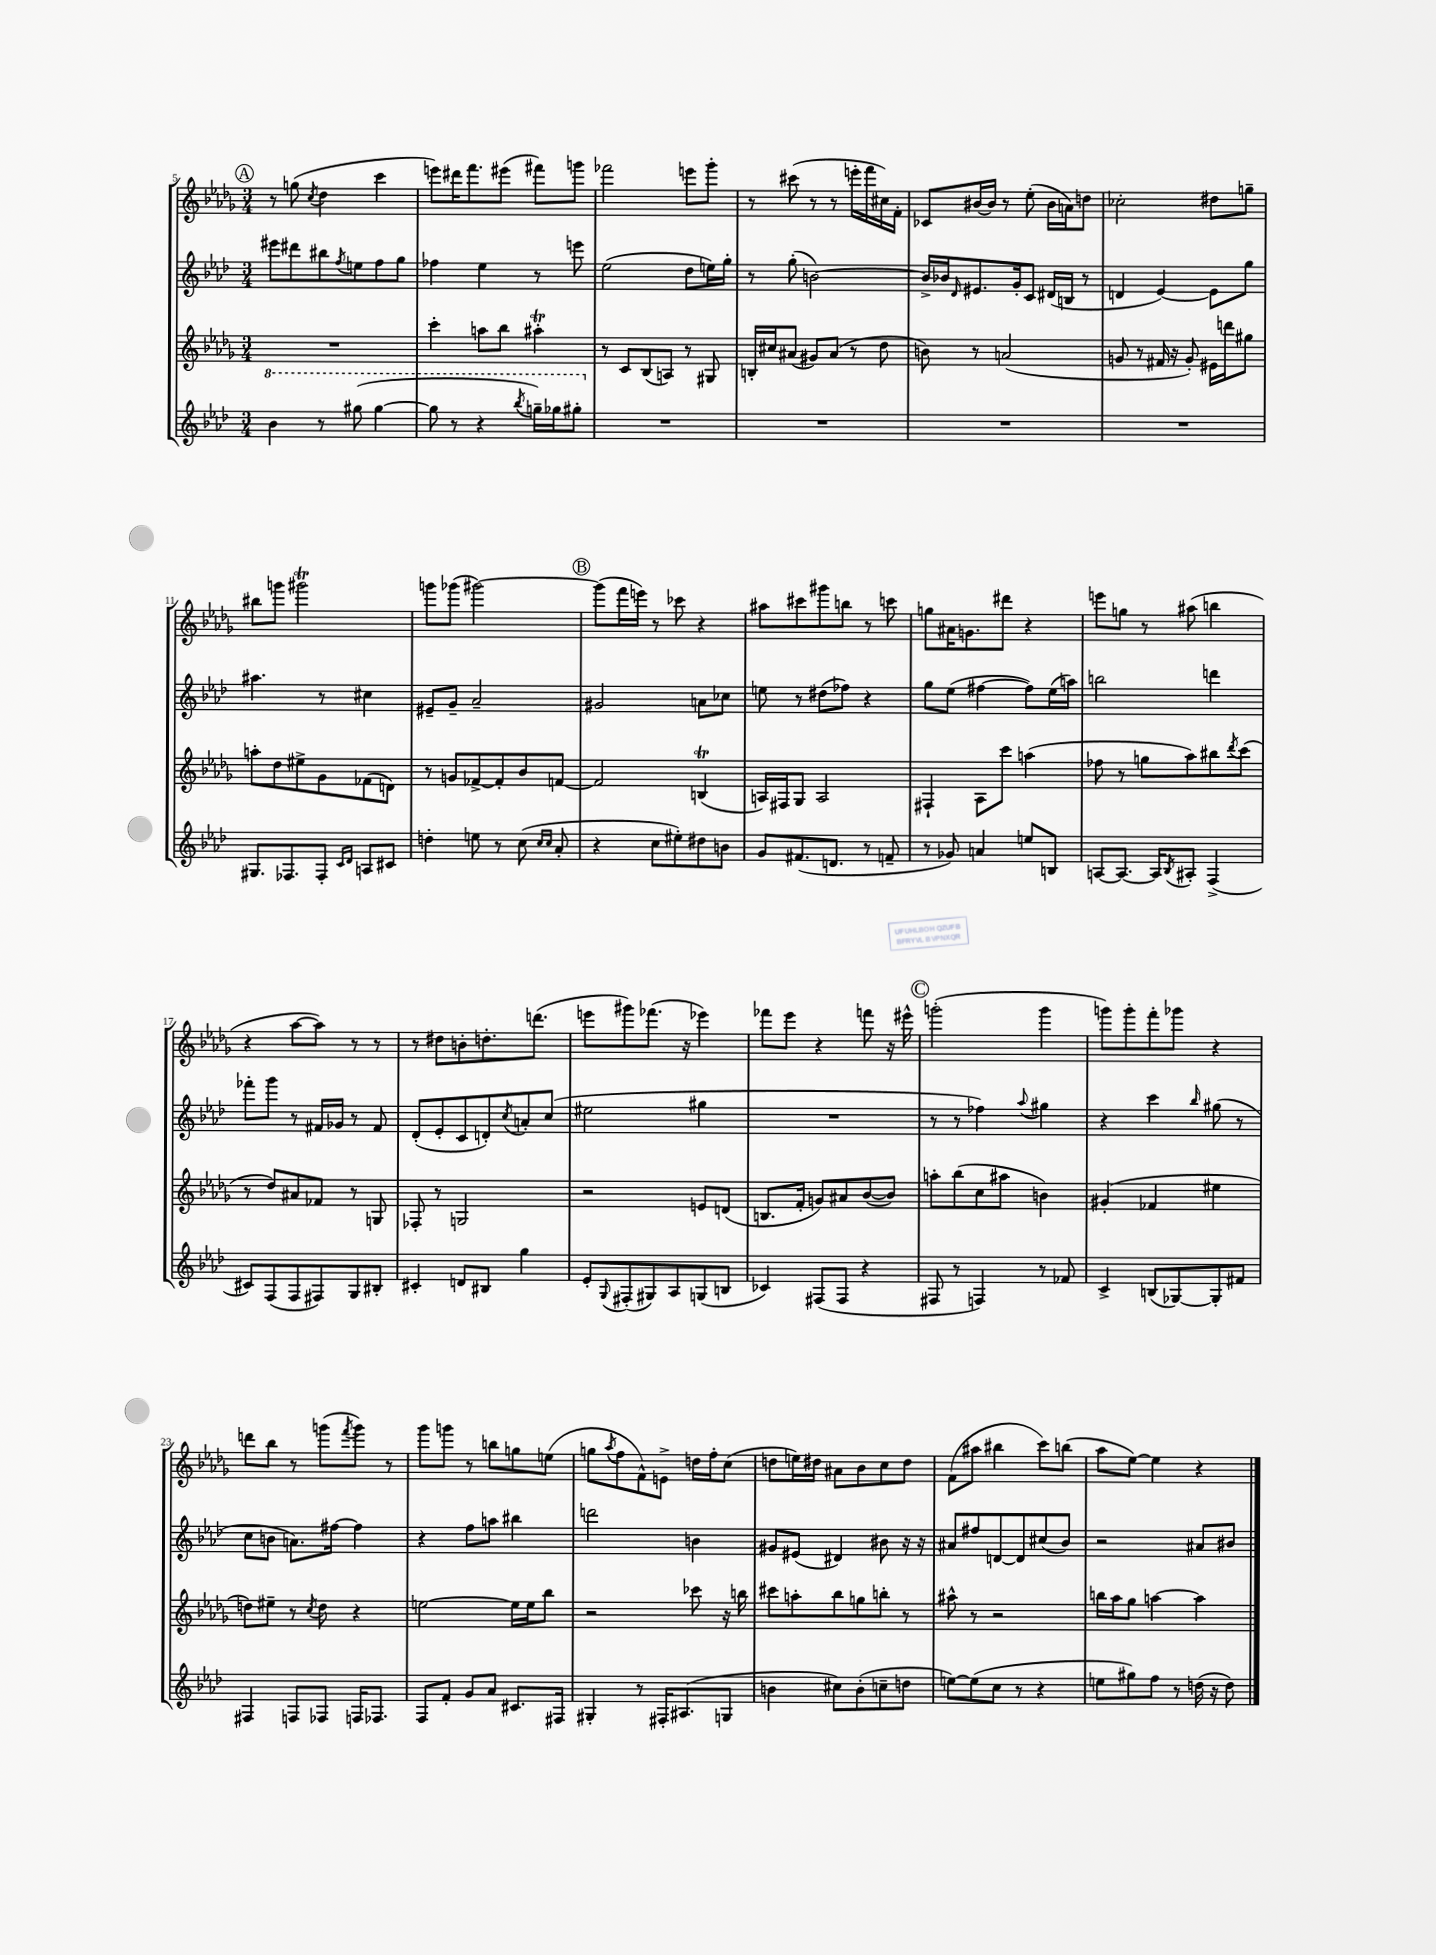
<<
\new StaffGroup <<
\new Staff = "s0" {
    \clef treble \key des \major \numericTimeSignature \time 3/4
    \mark \markup { \circle "A" } r8 g''8( \acciaccatura { c''8 } des''4 c'''4 |
    e'''8) dis'''16 f'''8. eis'''8( fis'''8) g'''8 |
    fes'''2 e'''8 ges'''8-. |
    r8 cis'''8( r8 r8 e'''16-. f'''16 cis''16) f'16-. |
    ces'8 bis'16~ bis'16 r8 ees''8-.( bis'16 a'16) d''8 |
    ces''2-. dis''8 g''8-- |
    bis''8 g'''8 gis'''2\trill |
    g'''8 ges'''8( gis'''2~) |
    \mark \markup { \circle "B" } gis'''8( f'''16 e'''16) r8 ces'''8 r4 |
    ais''8 cis'''8 gis'''8 b''8 r8 c'''8 |
    g''8 ais'16 g'8. dis'''8 r4 |
    e'''8 g''8 r8 ais''8( b''4 |
    r4 aes''8~ aes''8) r8 r8 |
    r8 dis''8 b'8-. d''8.-. d'''8.( |
    e'''8 gis'''8) fes'''8.( r16 ees'''4) |
    fes'''8 ees'''8 r4 f'''8 r16 eis'''16-^ |
    \mark \markup { \circle "C" } g'''2-.( g'''4 |
    g'''8) g'''8-. f'''8-. ges'''8 r4 |
    d'''8 bes''8 r8 g'''8( \acciaccatura { f'''8 } g'''8) r8 |
    ges'''8 g'''8 r8 b''8 g''8 e''8( |
    g''8 \acciaccatura { aes''8 } f''8 f'8-^) e'8-> d''16 f''16-. c''8( |
    d''8 e''16) dis''16 ais'8 bes'8 c''8 dis''8 |
    f'8( ais''8 bis''4 c'''8) b''8( |
    aes''8 ees''8~) ees''4 r4 \bar "|." |
}
\new Staff = "s1" {
    \clef treble \key aes \major \numericTimeSignature \time 3/4
    \mark \markup { \circle "A" } eis'''8 dis'''8 bis''8 \acciaccatura { f''8 } e''8 f''8 g''8 |
    fes''4 ees''4 r8 e'''8 |
    ees''2( des''8 e''16) g''16-. |
    r8 g''8-.( b'2~) |
    b'16-> bes'16 \grace { des'16 } eis'8. g'16-. c'8 dis'16( b16 r8 |
    d'4 ees'4~) ees'8 g''8 |
    ais''4. r8 cis''4 |
    eis'8-- g'8-- aes'2-- |
    \mark \markup { \circle "B" } gis'2 a'8 ces''8 |
    e''8 r8 dis''8( fes''8) r4 |
    g''8 ees''8( fis''4~ fis''8) ees''16( a''16) |
    b''2 d'''4 |
    fes'''8-. g'''8 r8 fis'16 ges'16 r8 fis'8 |
    des'8-.( ees'8-. c'8 d'8-.) \acciaccatura { c''8 } a'8-. c''8( |
    eis''2 gis''4 |
    R2. |
    \mark \markup { \circle "C" } r8 r8 fes''4) \appoggiatura { aes''8 } gis''4 |
    r4 c'''4 \grace { bes''16 } gis''8( r8 |
    c''8 b'8 a'8.) fis''16~ fis''4 |
    r4 f''8 a''8 bis''4 |
    d'''2 b'4 |
    gis'8 eis'8( dis'4) bis'8 r16 r16 |
    ais'8 fis''8 d'8~ d'8 cis''8( bes'8) |
    r2 ais'8 bis'8 \bar "|." |
}
\new Staff = "s2" {
    \clef treble \key des \major \numericTimeSignature \time 3/4
    \mark \markup { \circle "A" } R2. |
    c'''4-. a''8 bes''8 ais''4-.\trill |
    r8 c'8 bes8( a8) r8 gis8 |
    b16-. cis''16 ais'8( gis'8) ais'8( r8 des''8 |
    b'8) r8 a'2( |
    g'8 r8 fis'16 r16 g'8-.) eis'16 d'''16 gis''8 |
    a''8-. des''8 eis''8-> ges'8 fes'8( d'8) |
    r8 g'8 fes'8~-> fes'8-. bes'8 f'8~ |
    \mark \markup { \circle "B" } f'2 b4\trill( |
    a16) fis16 ges8 a2 |
    fis4-! aes8 c'''8 a''4( |
    fes''8 r8 g''8 aes''8) bis''8 \acciaccatura { des'''8 } c'''8( |
    r8 des''8) ais'8 fes'8 r8 g8 |
    fes8-. r8 g2 |
    r2 e'8 d'8( |
    b8. f'16-. g'8) ais'8 bes'8~( bes'8) |
    \mark \markup { \circle "C" } a''8-. bes''8( c''8 ais''8 b'4) |
    gis'4-.( fes'4 eis''4 |
    d''8) eis''8-- r8 \acciaccatura { c''8 } d''8 r4 |
    e''2~ e''16 e''16 bes''8 |
    r2 ces'''8 r16 b''16 |
    cis'''8 a''8-. bes''8 g''8 b''8-. r8 |
    ais''8-^ r8 r2 |
    b''16 aes''16 ges''8 a''4~ a''4 \bar "|." |
}
\new Staff = "s3" {
    \clef treble \key aes \major \numericTimeSignature \time 3/4
    \mark \markup { \circle "A" } \ottava #1 bes''4 r8 gis'''8( gis'''4~ |
    gis'''8 r8 r4 \acciaccatura { bes'''8 } g'''16--) ges'''16 gis'''8-. \ottava #0 |
    R2. |
    R2. |
    R2. |
    R2. |
    gis8. fes8. fes8-. \grace { c'16 des'16 } a8 cis'8 |
    d''4-. e''8 r8 c''8( \grace { c''16 c''16 } aes'8-. |
    \mark \markup { \circle "B" } r4 c''8 eis''8-.) dis''8 b'8 |
    g'8 fis'8.( d'8. r8 f'8-- |
    r8 ges'8) a'4 e''8 b8 |
    a8~ a8.~ a16 \acciaccatura { bes8 } ais8-. f4->( |
    cis'8) f8( f8 fis8) g8 bis8-. |
    cis'4-. d'8 bis8 g''4 |
    ees'8-. \appoggiatura { g8 } fis8-.( gis8) aes8 g8( b8 |
    ces'4) fis8( fis8 r4 |
    \mark \markup { \circle "C" } fis8 r8 f4) r8 fes'8 |
    c'4-> b8( ges8~) ges8-. fis'8 |
    fis4 f8 fes8 f16 fes8. |
    f8 f'8-. g'8 aes'8 cis'8. fis16 |
    gis4-. r8 fis16-. ais8.( g8 |
    b'4 cis''8) b'8-.( c''8-- d''8 |
    e''8~) e''8( c''8 r8 r4 |
    e''8 gis''8) f''8 r8 d''16( r16 d''8) \bar "|." |
}
>>
>>
\layout { \context { \Score currentBarNumber = #5 } }
